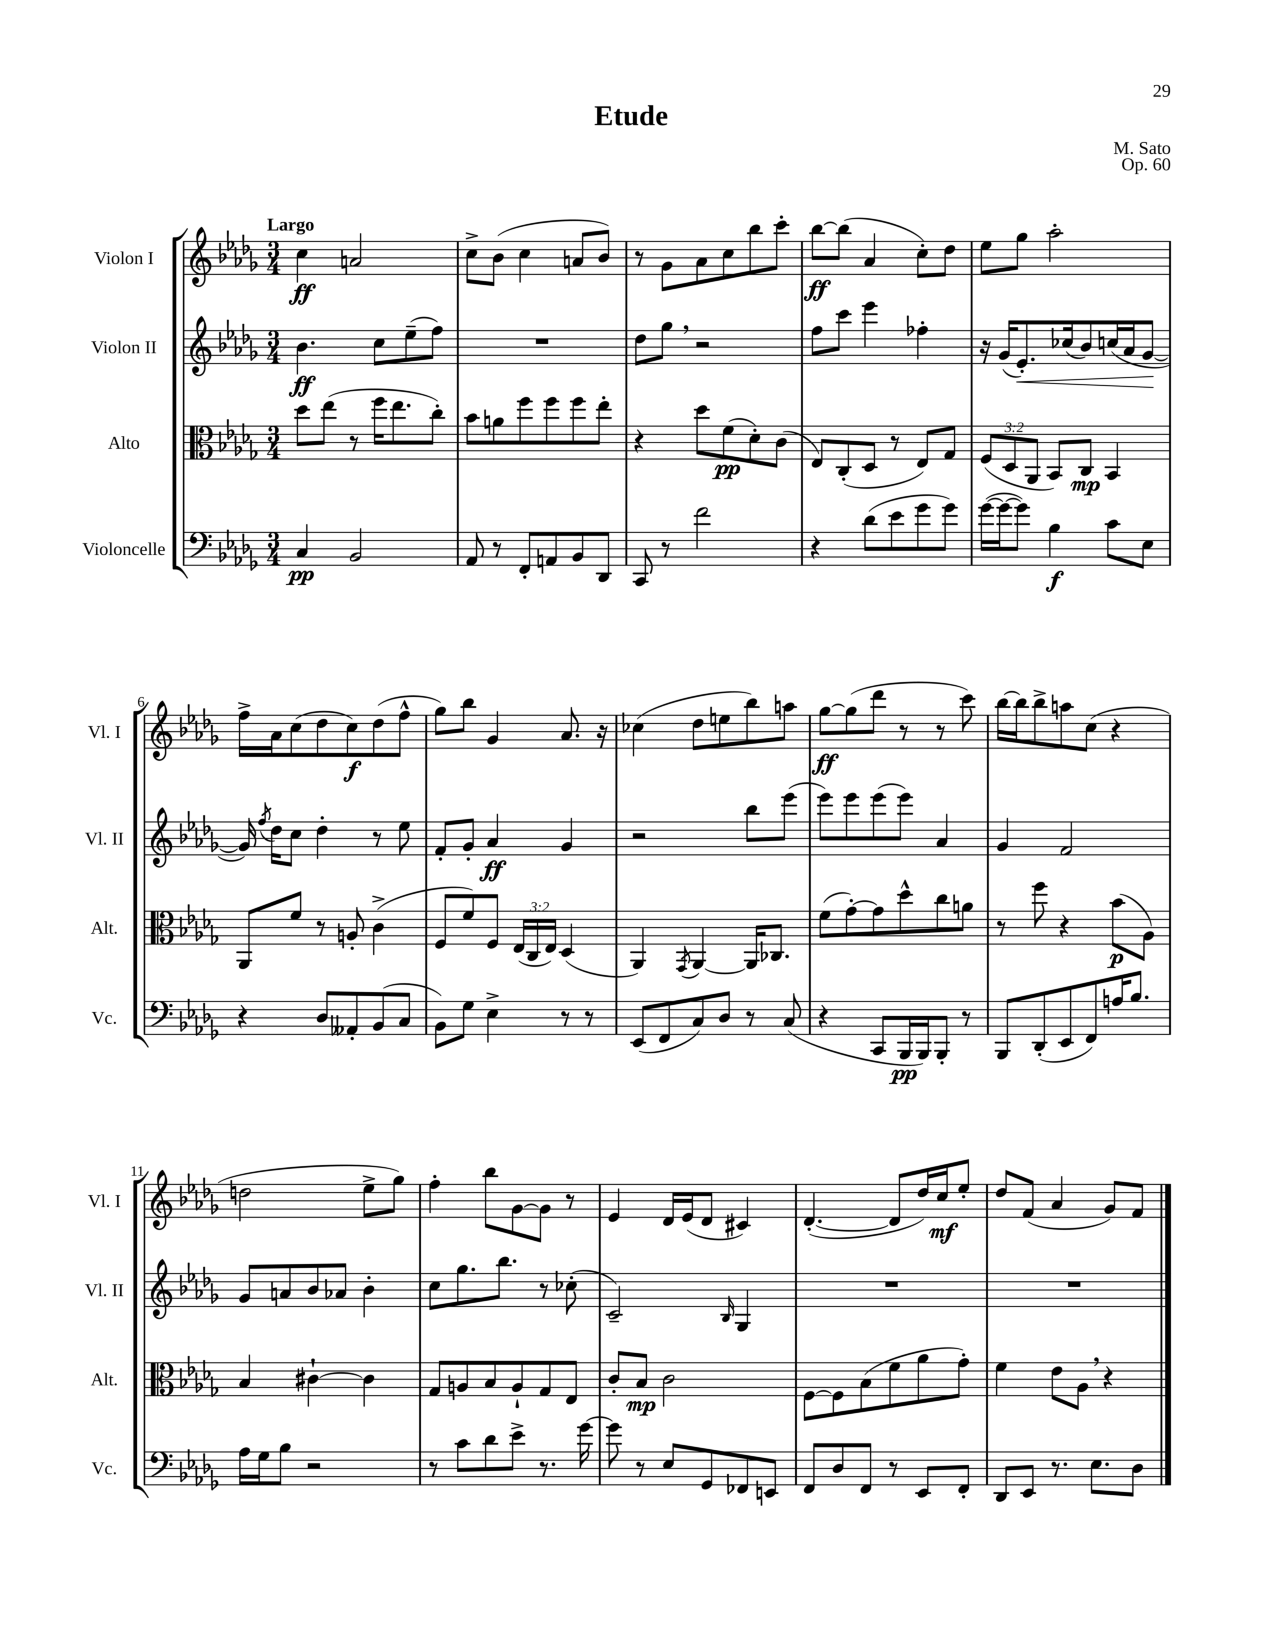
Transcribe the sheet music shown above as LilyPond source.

\header { title = "Etude" composer = "M. Sato" opus = "Op. 60" }
<<
\new StaffGroup <<
\new Staff = "s0" \with { instrumentName = "Violon I" shortInstrumentName = "Vl. I" } {
    \clef treble \key des \major \numericTimeSignature \time 3/4 \tempo "Largo"
    \autoBeamOff c''4\ff a'2 |
    c''8[-> bes'8]( c''4 a'8[ bes'8]) |
    r8 ges'8[ aes'8 c''8 bes''8 c'''8]-. |
    bes''8[~\ff bes''8]( aes'4 c''8[-.) des''8] |
    ees''8[ ges''8] aes''2-. |
    f''16[-> aes'16 c''8( des''8 c''8\f) des''8( f''8]-^ |
    ges''8[) bes''8] ges'4 aes'8. r16 |
    ces''4( des''8[ e''8 bes''8) a''8] |
    ges''8[~\ff ges''8( des'''8] r8 r8 c'''8) |
    bes''16[~ bes''16 bes''8-> a''8 c''8]( r4 |
    d''2 ees''8[-> ges''8]) |
    f''4-. bes''8[ ges'8~ ges'8] r8 |
    ees'4 des'16[ ees'16( des'8] cis'4) |
    des'4.~-.( des'8[ des''16) c''16\mf ees''8]-. |
    des''8[ f'8]( aes'4 ges'8[) f'8] \bar "|." |
}
\new Staff = "s1" \with { instrumentName = "Violon II" shortInstrumentName = "Vl. II" } {
    \clef treble \key des \major \numericTimeSignature \time 3/4
    \autoBeamOff bes'4.\ff c''8[ ees''8--( f''8]) |
    R2. |
    des''8[ ges''8] \breathe r2 |
    f''8[ c'''8] ees'''4 fes''4-. |
    r16 ges'16[( ees'8.-.\<) ces''16( bes'8) c''16( aes'16 ges'8]~\! |
    ges'16) \acciaccatura { f''8 } des''16[ c''8] des''4-. r8 ees''8 |
    f'8[-. ges'8]-. aes'4\ff ges'4 |
    r2 bes''8[ ees'''8]( |
    ees'''8[) ees'''8 ees'''8( ees'''8]) aes'4 |
    ges'4 f'2 |
    ges'8[ a'8 bes'8 aes'8] bes'4-. |
    c''8[ ges''8. bes''8.] r8 ces''8-.( |
    c'2--) \grace { bes16 } ges4 |
    R2. |
    R2. \bar "|." |
}
\new Staff = "s2" \with { instrumentName = "Alto" shortInstrumentName = "Alt." } {
    \clef alto \key des \major \numericTimeSignature \time 3/4 \override Staff.TupletNumber.text = #tuplet-number::calc-fraction-text
    \autoBeamOff des''8[ ees''8]( r8 f''16[ ees''8. c''8]-.) |
    bes'8[ a'8 f''8 f''8 f''8 ees''8]-. |
    r4 des''8[ f'8\pp( des'8-.) c'8]( |
    ees8[) c8-.( des8] r8 ees8[) ges8] |
    \tuplet 3/2 { f8[( des8 aes,8] } bes,8[) c8]\mp bes,4 |
    aes,8[ f'8] r8 a8-. c'4->( |
    f8[ f'8) f8] \tuplet 3/2 { ees16[( c16 ees16]) } des4( |
    aes,4) \acciaccatura { ges,8 } aes,4~ aes,16[ ces8.] |
    f'8[( ges'8~-.) ges'8 des''8-^ c''8 a'8] |
    r8 f''8 r4 bes'8[\p( aes8]) |
    bes4 cis'4~-! cis'4 |
    ges8[ a8 bes8 a8-! ges8 ees8] |
    c'8[-. bes8]\mp c'2 |
    f8[~ f8 bes8( f'8 aes'8 ges'8]-.) |
    f'4 ees'8[ aes8] \breathe r4 \bar "|." |
}
\new Staff = "s3" \with { instrumentName = "Violoncelle" shortInstrumentName = "Vc." } {
    \clef bass \key des \major \numericTimeSignature \time 3/4
    \autoBeamOff c4\pp bes,2 |
    aes,8 r8 f,8[-. a,8 bes,8 des,8] |
    c,8 r8 f'2 |
    r4 des'8[( ees'8 ges'8 ges'8]) |
    ges'16[~( ges'16~ ges'8]) bes4\f c'8[ ees8] |
    r4 des8[ aeses,8-. bes,8( c8] |
    bes,8[) ges8] ees4-> r8 r8 |
    ees,8[( f,8 c8) des8] r8 c8( |
    r4 c,8[ bes,,16\pp bes,,16) bes,,8]-. r8 |
    bes,,8[ des,8-.( ees,8 f,8) a16 bes8.] |
    aes16[ ges16 bes8] r2 |
    r8 c'8[ des'8 ees'8]-> r8. ges'16~ |
    ges'8 r8 ees8[ ges,8 fes,8 e,8] |
    f,8[ des8 f,8] r8 ees,8[ f,8]-. |
    des,8[ ees,8] r8. ees8.[ des8] \bar "|." |
}
>>
>>
